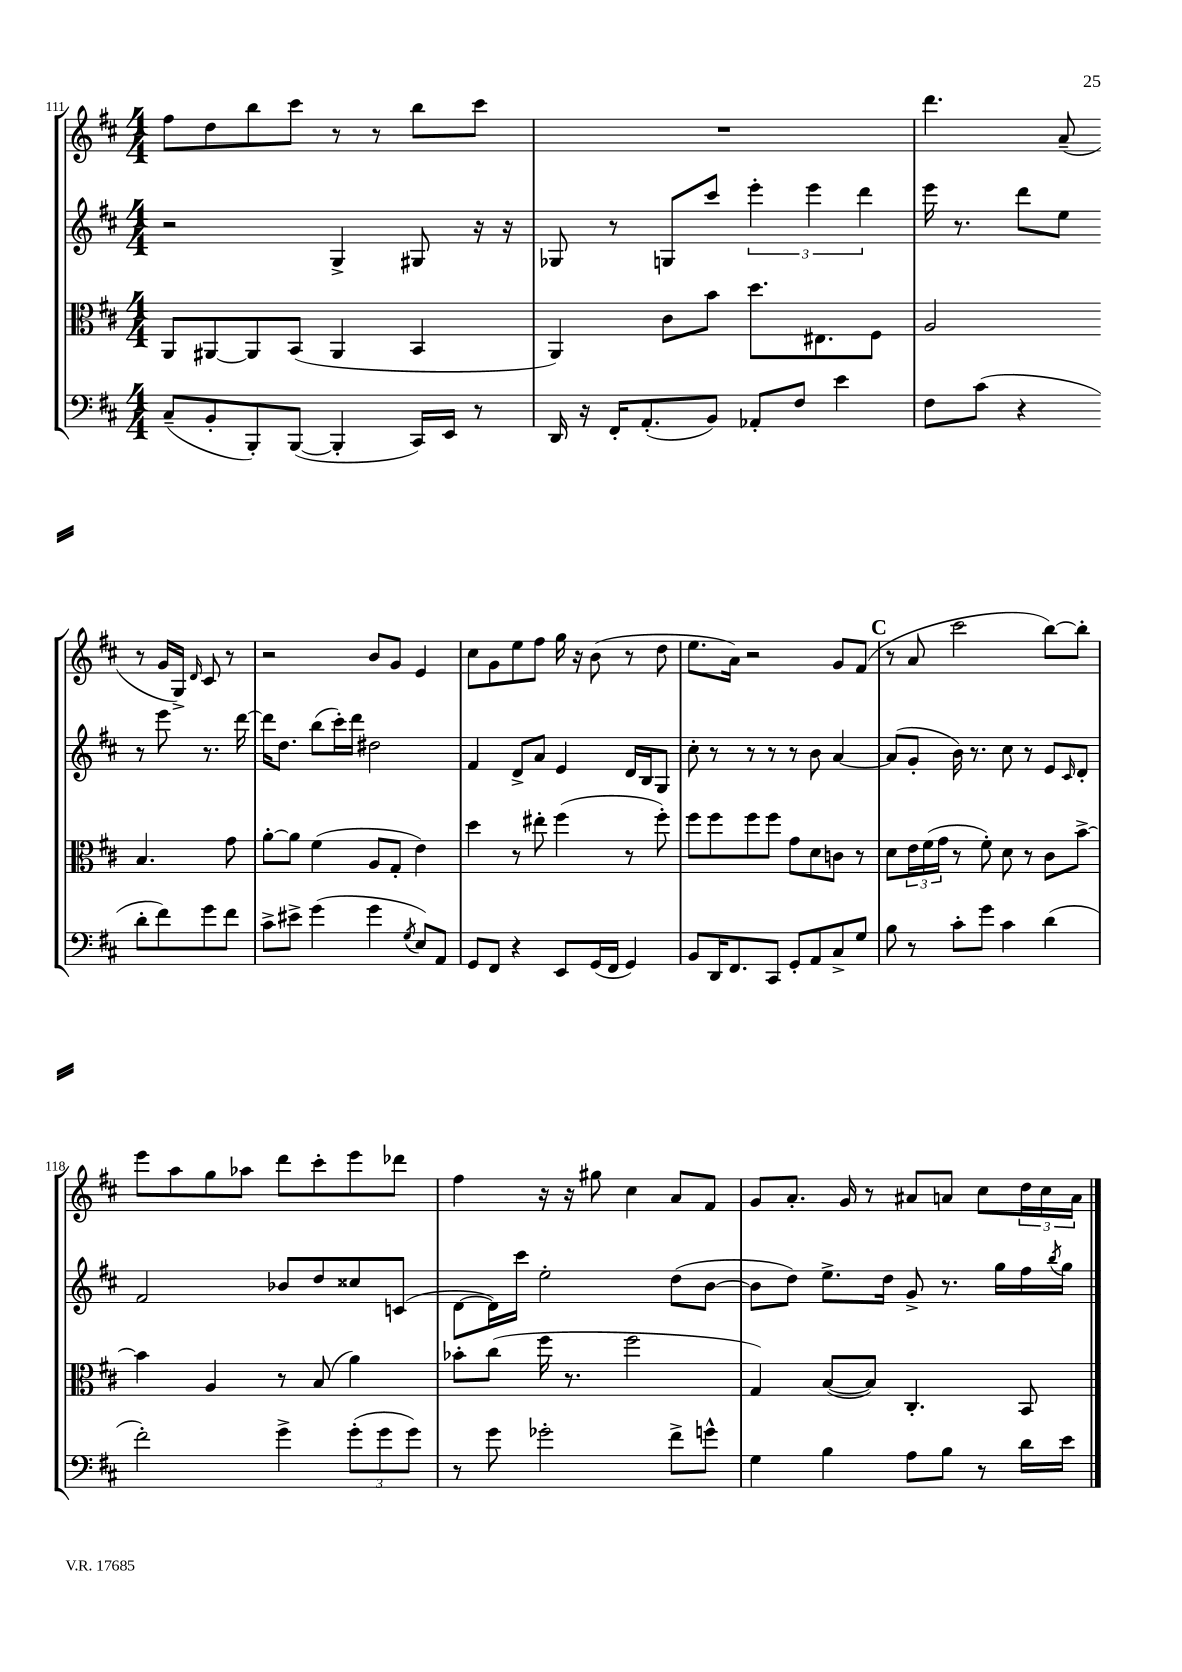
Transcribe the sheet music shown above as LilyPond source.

<<
\new StaffGroup <<
\new Staff = "s0" {
    \clef treble \key d \major \numericTimeSignature \time 4/4
    fis''8 d''8 b''8 cis'''8 r8 r8 b''8 cis'''8 |
    R1 |
    d'''4. a'8--( r8 g'16 g16->) \grace { d'16 } cis'8 r8 |
    r2 b'8 g'8 e'4 |
    cis''8 g'8 e''8 fis''8 g''16 r16 b'8( r8 d''8 |
    e''8. a'16) r2 g'8 fis'8( |
    \mark \markup { \bold "C" } r8 a'8 cis'''2 b''8~) b''8-. |
    e'''8 a''8 g''8 aes''8 d'''8 cis'''8-. e'''8 des'''8 |
    fis''4 r16 r16 gis''8 cis''4 a'8 fis'8 |
    g'8 a'8.-. g'16 r8 ais'8 a'8 cis''8 \tuplet 3/2 { d''16 cis''16 a'16 } \bar "|." |
}
\new Staff = "s1" {
    \clef treble \key d \major \numericTimeSignature \time 4/4
    r2 g4-> gis8 r16 r16 |
    ges8 r8 g8 cis'''8 \tuplet 3/2 { e'''4-. e'''4 d'''4 } |
    e'''16 r8. d'''8 e''8 r8 e'''8 r8. d'''16~ |
    d'''16 d''8. b''8( cis'''16-.) d'''16 dis''2 |
    fis'4 d'8-> a'8 e'4 d'16 b16 g8 |
    cis''8-. r8 r8 r8 r8 b'8 a'4~ |
    \mark \markup { \bold "C" } a'8( g'8-. b'16) r8. cis''8 r8 e'8 \grace { cis'16 } d'8-. |
    fis'2 bes'8 d''8 cisis''8 c'8( |
    d'8~ d'16) cis'''16 e''2-. d''8( b'8~ |
    b'8 d''8) e''8.-> d''16 g'8-> r8. g''16 fis''16 \acciaccatura { b''8 } g''16 \bar "|." |
}
\new Staff = "s2" {
    \clef alto \key d \major \numericTimeSignature \time 4/4
    a,8 ais,8~ ais,8 b,8( ais,4 b,4 |
    a,4) cis'8 b'8 d''8. eis8. fis8 |
    a2 b4. g'8 |
    a'8~-. a'8 fis'4( a8 g8-. e'4) |
    d''4 r8 eis''8-. fis''4( r8 fis''8-.) |
    fis''8 fis''8 fis''8 fis''8 g'8 d'8 c'8 r8 |
    \mark \markup { \bold "C" } d'8 \tuplet 3/2 { e'16 fis'16( g'16 } r8 fis'8-.) d'8 r8 cis'8 b'8~-> |
    b'4 a4 r8 b8( a'4) |
    bes'8-. cis''8( fis''16 r8. fis''2 |
    g4) b8~( b8) cis4.-. b,8 \bar "|." |
}
\new Staff = "s3" {
    \clef bass \key d \major \numericTimeSignature \time 4/4
    cis8--( b,8-. b,,8-.) b,,8~( b,,4-. cis,16) e,16 r8 |
    d,16 r16 fis,16-. a,8.-.( b,8) aes,8-. fis8 e'4 |
    fis8 cis'8( r4 d'8-. fis'8) g'8 fis'8 |
    cis'8-> eis'8-> g'4( g'4 \acciaccatura { g8 } e8) a,8 |
    g,8 fis,8 r4 e,8 g,16( fis,16 g,4) |
    b,8 d,16 fis,8. cis,8 g,8-. a,8 cis8-> g8 |
    \mark \markup { \bold "C" } b8 r8 cis'8-. g'8 cis'4 d'4( |
    fis'2-.) g'4-> \tuplet 3/2 { g'8-.( g'8 g'8) } |
    r8 g'8 ges'2-. fis'8-> g'8-^ |
    g4 b4 a8 b8 r8 d'16 e'16 \bar "|." |
}
>>
>>
\layout { \context { \Score currentBarNumber = #111 } }
